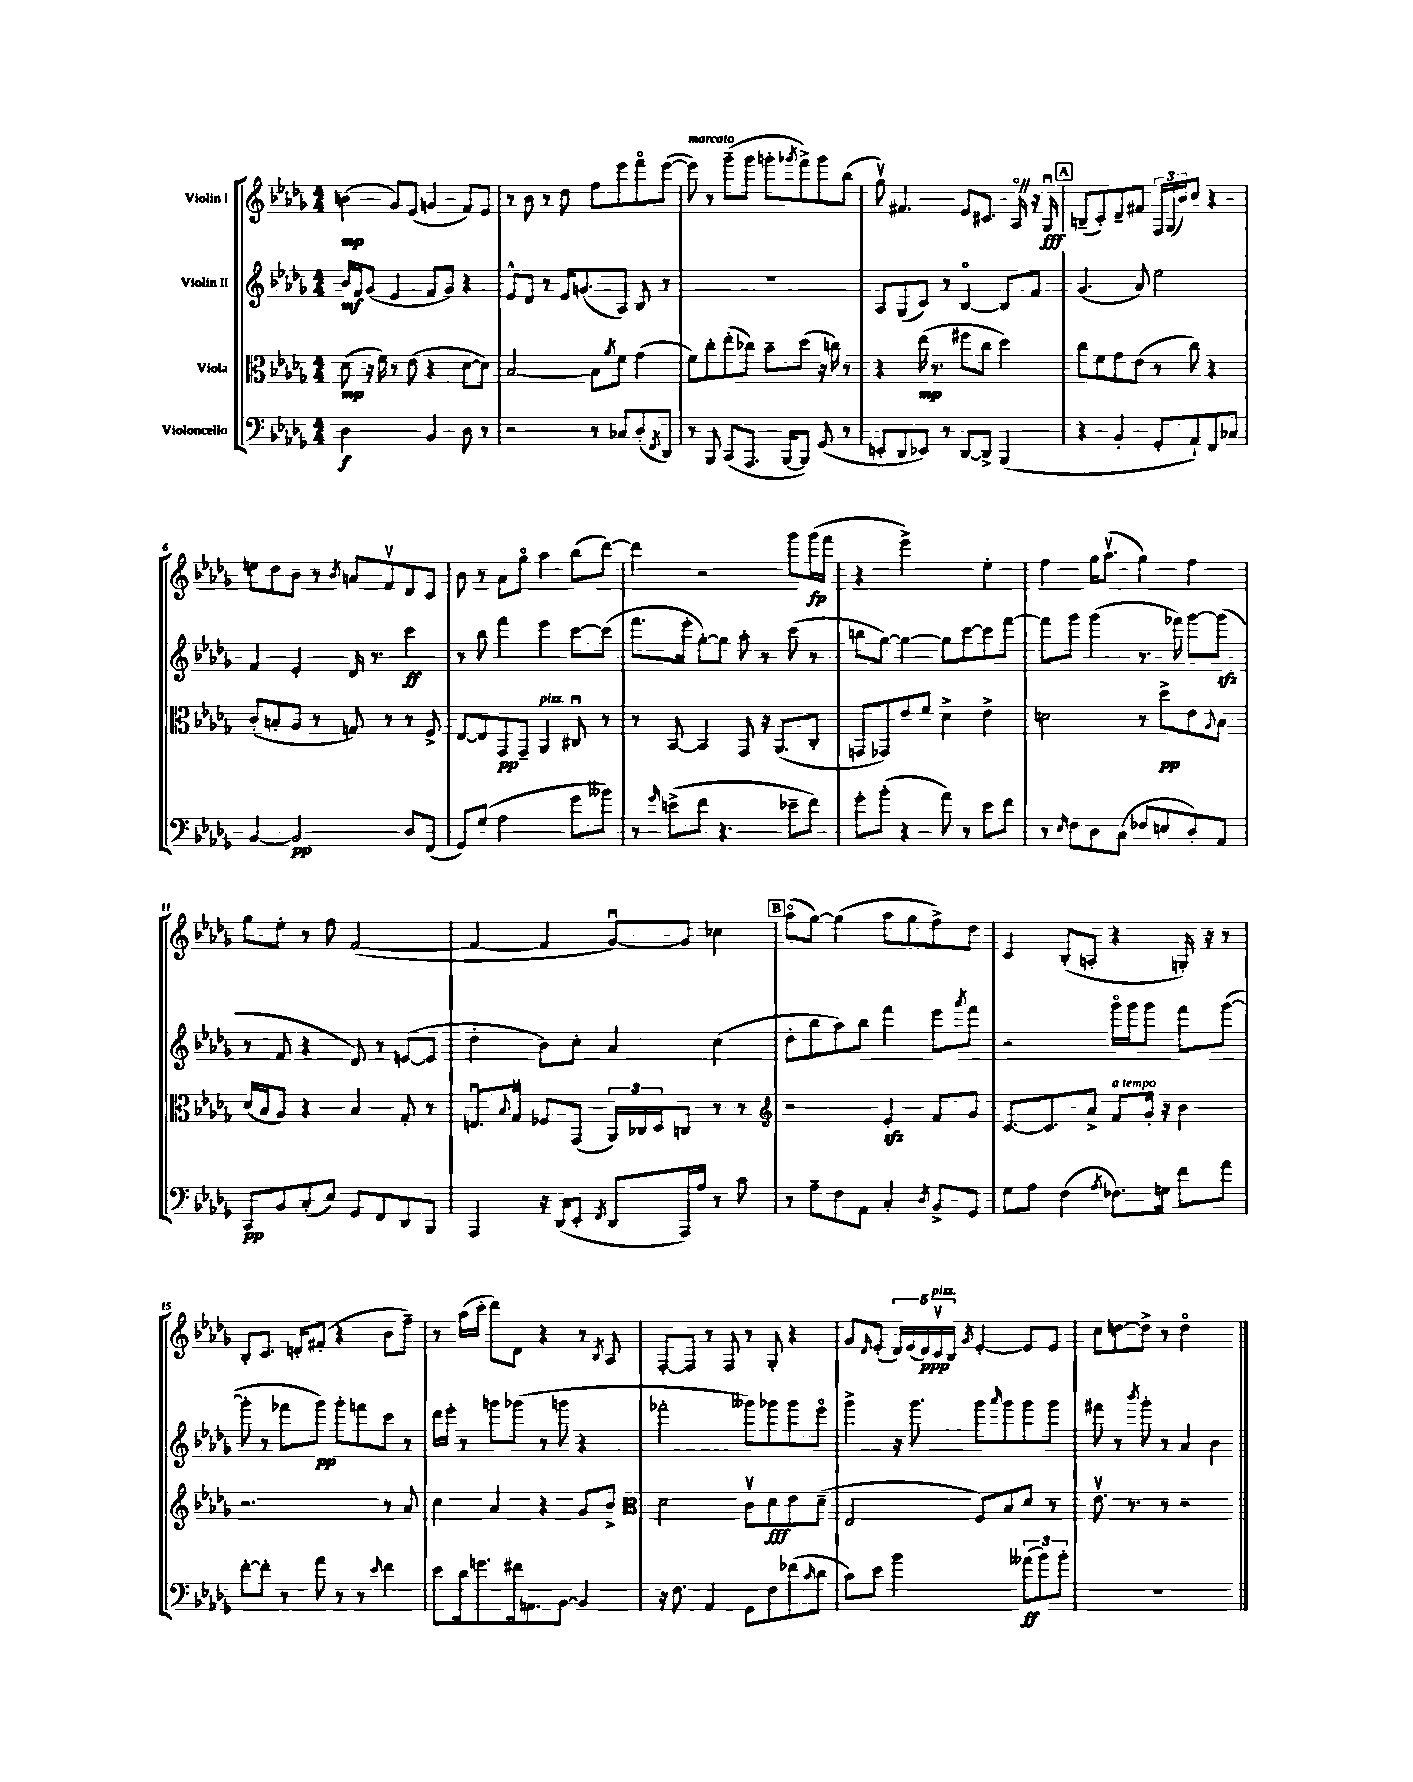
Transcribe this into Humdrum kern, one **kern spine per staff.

**kern	**kern	**kern	**kern
*staff4	*staff3	*staff2	*staff1
*clefF4	*clefC3	*clefG2	*clefG2
*k[b-e-a-d-g-]	*k[b-e-a-d-g-]	*k[b-e-a-d-g-]	*k[b-e-a-d-g-]
*M4/4	*M4/4	*M4/4	*M4/4
2D-	(8d-	16b-	(4b
.	.	16f	.
.	16r	(8g-	.
.	16f)	.	.
.	8r	4e-	8g-)
.	(8e-	.	(8e-
4BB-	4r	8f	4g
.	.	8g-)	.
8D-	[8d-	4r	8f)
8r	8d-])	.	8e-
=	=	=	=
2r	[2B-	8e-^^	8r
.	.	8d-	8b-
.	.	8r	8r
.	.	16e-	8dd-
.	.	(8.g	.
8r	8B-]	.	8ff
.	8qa-	.	.
8C-	8f	8A-)	8eee-
(8D-'	(4g-	8B-	8fffo
8qFF	.	.	.
8DD-)	.	8r	([8eee-
=	=	=	=
8r	8f)	1r	8eee-])
8BBB-	8cc'	.	8r
(8CC	(8ee-'	.	(8ggg-~
8.AAA-	8cc-)	.	8ggg-
.	8b-~	.	8ggg'
[16BBB-	.	.	.
.	.	.	8qggg-
8BBB-])	(8dd-	.	8fff^)
(8GG-	16r	.	8ggg-
.	16cc)	.	.
8r	8r	.	(8bb-
=	=	=	=
8EE'	4r	8A-	8gg-v)
8DD-	.	(8G-	4.f#
8EE-)	(16ee-	8c)	.
.	8.r	.	.
8r	.	8r	.
[8DD-	8ff#	[4B-o	8e-
8DD-^]	8cc	.	8.c#
(4BBB-	4dd-)	8B-]	.
.	.	.	16A-o
.	.	8f	16r
.	.	.	16G-u
=	=	=	=
4r	8cc	(4.g-	(8B~
.	8f	.	8c')
4BB-'	8g-	.	8d-~
.	(8e-	8a-)	8f#
8GG-'	8r	2ee-	24F
.	.	.	(24G-
.	.	.	24b-)
8AA-`)	8cc)	.	8cc
8FF	4r	.	4r
8C-	.	.	.
=	=	=	=
[4BB-	(8c'	4f	8ee
.	8B'	.	8dd-
2BB-]	8A-	4e-'	8b-
.	8r	.	8r
.	.	.	8qb-
.	8G)	16d-	8a
.	.	8.r	.
.	8r	.	8fv
8D-	8r	4ccc	8d-
(8FF	8F^	.	8c
=	=	=	=
8GG-)	[8E-	8r	8b-
(8G-	8E-]	8bb-	8r
2A-	8GG-	4fff	8a-
.	8GG-~	.	8gg-o
.	4AA-	4eee-	4aa-
8g-	8C#u	[8ccc	(8bb-
8b--)	8r	(8ccc]	[8ddd-)
=	=	=	=
8r	8r	8.fff	4ddd-]
16qqg-	.	.	.
(8e^	[8BB-	.	.
.	.	16eee-'	.
8f	4BB-]	[8gg-')	2r
4.r	.	8gg-]	.
.	8GG-	8aa-'	.
.	16r	8r	.
.	(8.AA-	.	.
8e-~	.	(8ccc	8ggg-
8f)	8C'	8r	(16ggg-
.	.	.	16fff
=	=	=	=
8g-'	8GG	8bb	4r
(8b-'	8GG-)	[8gg-)	.
4r	8e-	4gg-_	2eee-^)
.	8f	.	.
8a-)	4d-^	8gg-]	.
8r	.	[8ccc	.
8e-	4e-^	8ccc]	4ee-'
8f	.	[8fff	.
=	=	=	=
8r	2d	8fff]	4ff
16qqE-	.	.	.
8F	.	8ggg-	.
8D-	.	(4ggg-	16gg-
.	.	.	(8.aa-v
(8C	.	.	.
8F-	8r	8.r	4gg-)
8E	8dd-^	.	.
.	.	16fff-)	.
8D-')	8e-	[8ggg-	4ff
.	8qqA-	.	.
8AA-	8B-	(8ggg-]	.
=	=	=	=
8CC	(16d-	8r	8gg-
.	16B-	.	.
8BB-	8A-)	8f	8ee-'
(8C'	4r	4r	8r
8E-)	.	.	8ff
8GG-	4B-	8d-)	([2f
8FF	.	8r	.
8DD-	8G-'	([8e	.
8BBB-	8r	8e]	.
=	=	=	=
4AAA-	8.Eu	4dd-'	4f_
.	8qqB-	.	.
.	16G-v	.	.
16r	8F-	8b-)	4f]
(16DD-	.	.	.
8EE-'	(8GG-	8cc'	.
8qFF	.	.	.
8DD-	24AA-)	4a-	[8g-u)
.	24C-	.	.
.	24D-	.	.
16AAA-)	8C	.	8g-]
16A-	.	.	.
8r	8r	(4cc	4cc-
8c	8r	.	.
=	=	=	=
*	*clefG2	*	*
8r	2r	8dd-'	(8aa-o
8A-~	.	8bb-	[8gg-)
8F	.	8aa-)	(4gg-]
8AA-	.	8bb-	.
4C'	4e-'	4fff	8aa-
.	.	.	8gg-
8qD-	.	.	.
8BB-^	8f	8eee-	8ff^)
.	.	8qaaa-	.
8GG-	8g-	8fff	8dd-
=	=	=	=
8G-	[8.c	2r	4c
8A-	.	.	.
.	8.c]	.	.
(4F	.	.	(8B-'
.	8a-^	.	8A'
8qA-	.	.	.
8.F-)	8f	16ggg-o	4r
.	.	16ggg-	.
.	16g-'	8ggg-	.
16G	16r	.	.
8f	4b-	8fff	16G')
.	.	.	16r
8a-	.	([8ggg-	8r
=	=	=	=
[8f'	2.r	8ggg-']	8B-'
8f']	.	8r	8.c
8r	.	8fff-	.
.	.	.	16d'
8a-	.	8ggg-)	(8f#'
8r	.	8ggg-'	4r
8r	.	8fff	.
16qqe-	.	.	.
4f	8r	8ccc	8b-
.	8a-	8r	8ff~)
=	=	=	=
8e-	4cc	16ddd-	8r
.	.	16eee-'	.
16d-	.	8r	(16aa-
8.g	.	.	16ccc'
.	4a-	8ggg	8ddd-)
16f#	.	(8ggg-	8d-
8.AA	.	.	.
.	4r	8r	4r
[8BB-	.	8ggg	.
4BB-]	8g-	4r	8r
.	.	.	8qB-
.	8b-^	.	8A-
=	=	=	=
*	*clefC3	*	*
16r	2d-	2fff-'	[8F'
8.F	.	.	.
.	.	.	8F]
4AA-	.	.	8r
.	.	.	8F
8GG-	8cv	8ggg--)	8r
8F	8d-	8ggg-	8G-'
(8f-	8e-	8ggg-	4r
16qqc	.	.	.
8d-	(8d-~	8eee-o	.
=	=	=	=
8c)	2E-	4ggg-^	8g-
.	.	.	16qqd-
8e-	.	.	(8e-'
2b-	.	16r	20d-)
.	.	.	(20e-
.	.	8.ggg-	.
.	.	.	20d-)
.	.	.	20cv
.	.	.	20B-
.	.	.	8qg-
.	8F)	8ggg-	[4e-'
.	.	16qqaaa-	.
.	8B-	8ggg-	.
(12a--	8d-	8ggg-	8e-]
12b-)	.	.	.
.	8r	8ggg-	8e-
12b-'	.	.	.
=	=	=	=
1r	8.e-v	8fff#	8cc
.	.	8r	[8dd
.	8.r	.	.
.	.	8qbbb-	.
.	.	8ggg-'	8dd^]
.	8r	8r	8r
.	2r	4a-	2ddo
.	.	4b-	.
==	==	==	==
*-	*-	*-	*-
